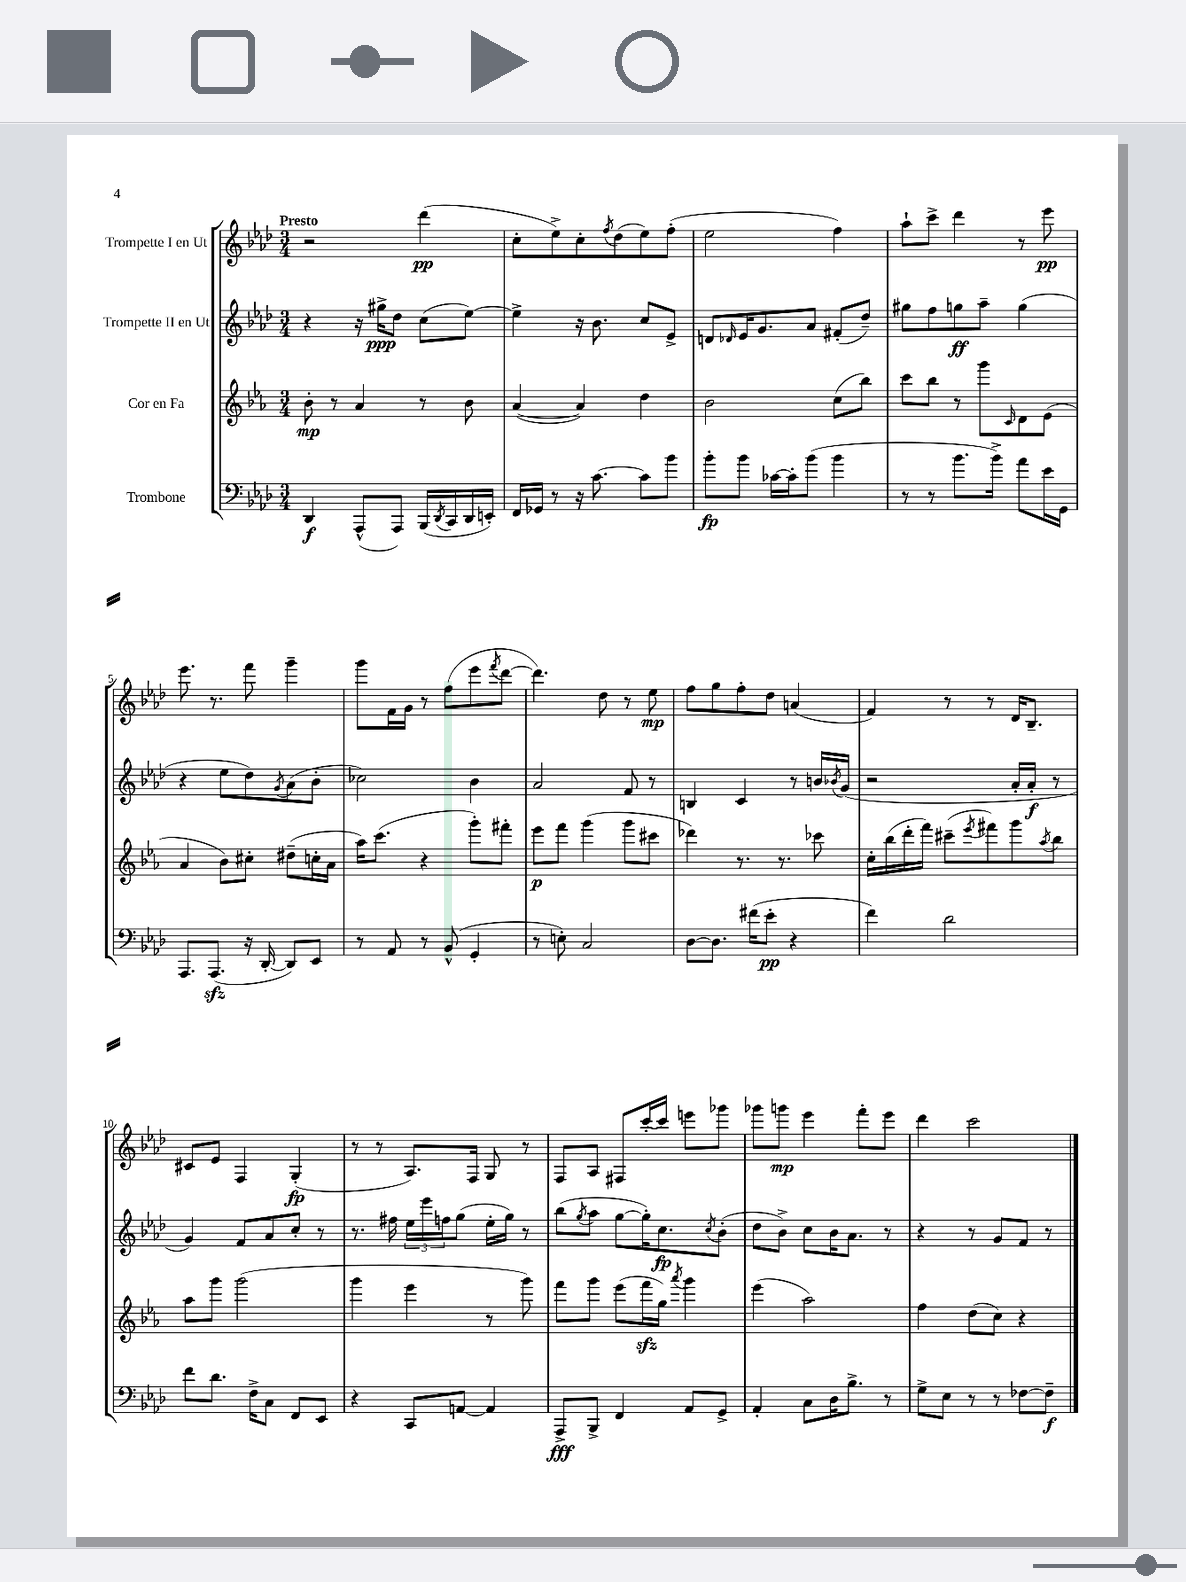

**kern	**kern	**kern	**kern
*staff4	*staff3	*staff2	*staff1
*clefF4	*clefG2	*clefG2	*clefG2
*k[b-e-a-d-]	*k[b-e-a-]	*k[b-e-a-d-]	*k[b-e-a-d-]
*M3/4	*M3/4	*M3/4	*M3/4
4DD-/	8b-'\	4r	2r
.	8r	.	.
(8AAA-^^/L	4a-/	16r	.
.	.	16gg#^\LK	.
8AAA-/J)	.	8dd-\J	.
(16BBB-/LL	8r	(8cc\L	(4ddd-\
8qDD-/	.	.	.
16CC/	.	.	.
16DD-/	8b-\	[8ee-\J)	.
16EE'/JJ)	.	.	.
=	=	=	=
16FF/LL	([4a-/	4ee-^\]	8cc'\L
16GG-/JJ	.	.	.
8r	.	.	8ee-^\)
16r	4a-/])	16r	8cc'\
[8.c\	.	8.b-\	.
.	.	.	8qff/
.	.	.	(8dd-\
8c\]L	4dd\	8cc/L	8ee-\)
8b-\J	.	8e-^/J	(8ff'\J
=	=	=	=
8b-'\L	2b-\	8d/L	2ee-\
.	.	16qqd-/	.
8b-\J	.	16e-/K	.
.	.	8.g/	.
[16c-\LL	.	.	.
16c-'\]J	.	.	.
(8b-\J	.	8a-/J	.
4b-\	(8cc\L	(8f#'/L	4ff\)
.	8bb-\J)	8dd-~/J)	.
=	=	=	=
8r	8ccc\L	8gg#\L	8aa-`\L
8r	8bb-\J	8ff\	8ccc^\J
8.b-\L	8r	8gg\	4ddd-\
.	8ggg\L	8aa-~\J	.
16b-^\Jk)	.	.	.
.	16qqc/	.	.
8a-\L	8d\	(4gg\	8r
16e-\L	(8e-\J	.	8eee-\
16GG\JJ	.	.	.
=	=	=	=
8.AAA-/L	4a-/	4r	8.eee-\
(8.AAA-/J	.	.	8.r
.	8b-\L)	8ee-\L	.
16r	8cc#'\J	8dd-\)	8fff\
[16DD-'/	.	.	.
.	.	8qg/	.
8DD-/]L)	(8dd#~\L	(8a-\	4ggg~\
8EE-/J	16cc'\L	8b-'\J	.
.	16a-\JJ	.	.
=	=	=	=
8r	16aa-\LK)	2cc-\)	8ggg\L
.	(8.ccc\J	.	.
8AA-/	.	.	16f\L
.	.	.	16g\JJ
8r	4r	.	8r
(8BB-^^/	.	.	(8ff\L
4GG'/	8ggg'\L)	4b-\	8eee-\
.	.	.	8qfff/
.	8fff#'\J	.	[8ddd-\J
=	=	=	=
8r	8eee-\L	2a-/	4.ddd-\])
8E'\)	8fff\J	.	.
2C/	(4ggg\	.	.
.	.	.	8dd-\
.	8ggg\L	8f/	8r
.	8ccc#\J	8r	8ee-\
=	=	=	=
[8D-\L	4ddd-\)	4B/	8ff\L
8.D-\]J	.	.	8gg\
.	8.r	4c/	8ff'\
(16f#\LK	.	.	.
8e-'\J	.	.	8dd-\J
.	8.r	.	.
4r	.	8r	(4a/
.	8ccc-\	16b/LL	.
.	.	8qb-/	.
.	.	(16g/JJ	.
=	=	=	=
4f\)	16cc'\LL	2r	4f/)
.	(16bb-\	.	.
.	16ddd'\	.	.
.	16fff\JJ)	.	.
2d-\	(8ccc#~\L	.	8r
.	8qeee-/	.	.
.	8fff#\)	.	8r
.	8ggg\	16a-'/LL	16d-/LK
.	.	16a-'/JJ	8.B-~/J
.	8qaa-/	.	.
.	8bb-\J	8r	.
=	=	=	=
8f\L	8aa-\L	4g/)	8c#/L
8.d-\J	8ggg\J	.	8e-/J
.	(2ggg\	8f/L	4F/
16F^\LK	.	.	.
8C\J	.	8a-/	.
8FF/L	.	8cc'/J	(4G'/
8EE-/J	.	8r	.
=	=	=	=
4r	4ggg\	8.r	8r
.	.	.	8r
.	.	16ff#\	.
8CC/L	4eee-\	24ee-\LL	8.A-/L)
.	.	24eee-\	.
.	.	24ff\J	.
[8AA/J	.	(8gg\J	.
.	.	.	16F/Jk
4AA/]	8r	16ee-'\LL	8G/
.	.	16gg\JJ)	.
.	8ggg\)	8r	8r
=	=	=	=
8AAA-^/L	8fff\L	(8bb-\L	8F/L
.	.	8qgg/	.
8BBB-^/J	8ggg\J	8aa-\J	8A-/J
4FF/	(8eee-\L	[8gg\L	8F#/L
.	16fff\L	16gg'\]K)	[16ccc'/L
.	16gg\JJ)	8.cc\	16ccc/]JJ
.	8qaaa-/	.	.
8AA-/L	4ggg\	.	8eee\L
.	.	8qcc/	.
8GG^/J	.	(8b-'\J	8ggg-\J
=	=	=	=
4AA-'/	(4eee-\	8dd-\L	8ggg-\L
.	.	8b-^\J)	8ggg\J
8C\L	2aa-\)	8cc\L	4eee-\
16D-\K	.	16b-\K	.
8.B-^\J	.	8.a-\J	.
.	.	.	8fff'\L
8r	.	8r	8eee-\J
=	=	=	=
8G^\L	4ff\	4r	4ddd-\
8E-\J	.	.	.
8r	(8dd\L	8r	2ccc\
8r	8cc\J)	8g/L	.
[8F-\L	4r	8f/J	.
8F-~\]J	.	8r	.
==	==	==	==
*-	*-	*-	*-
